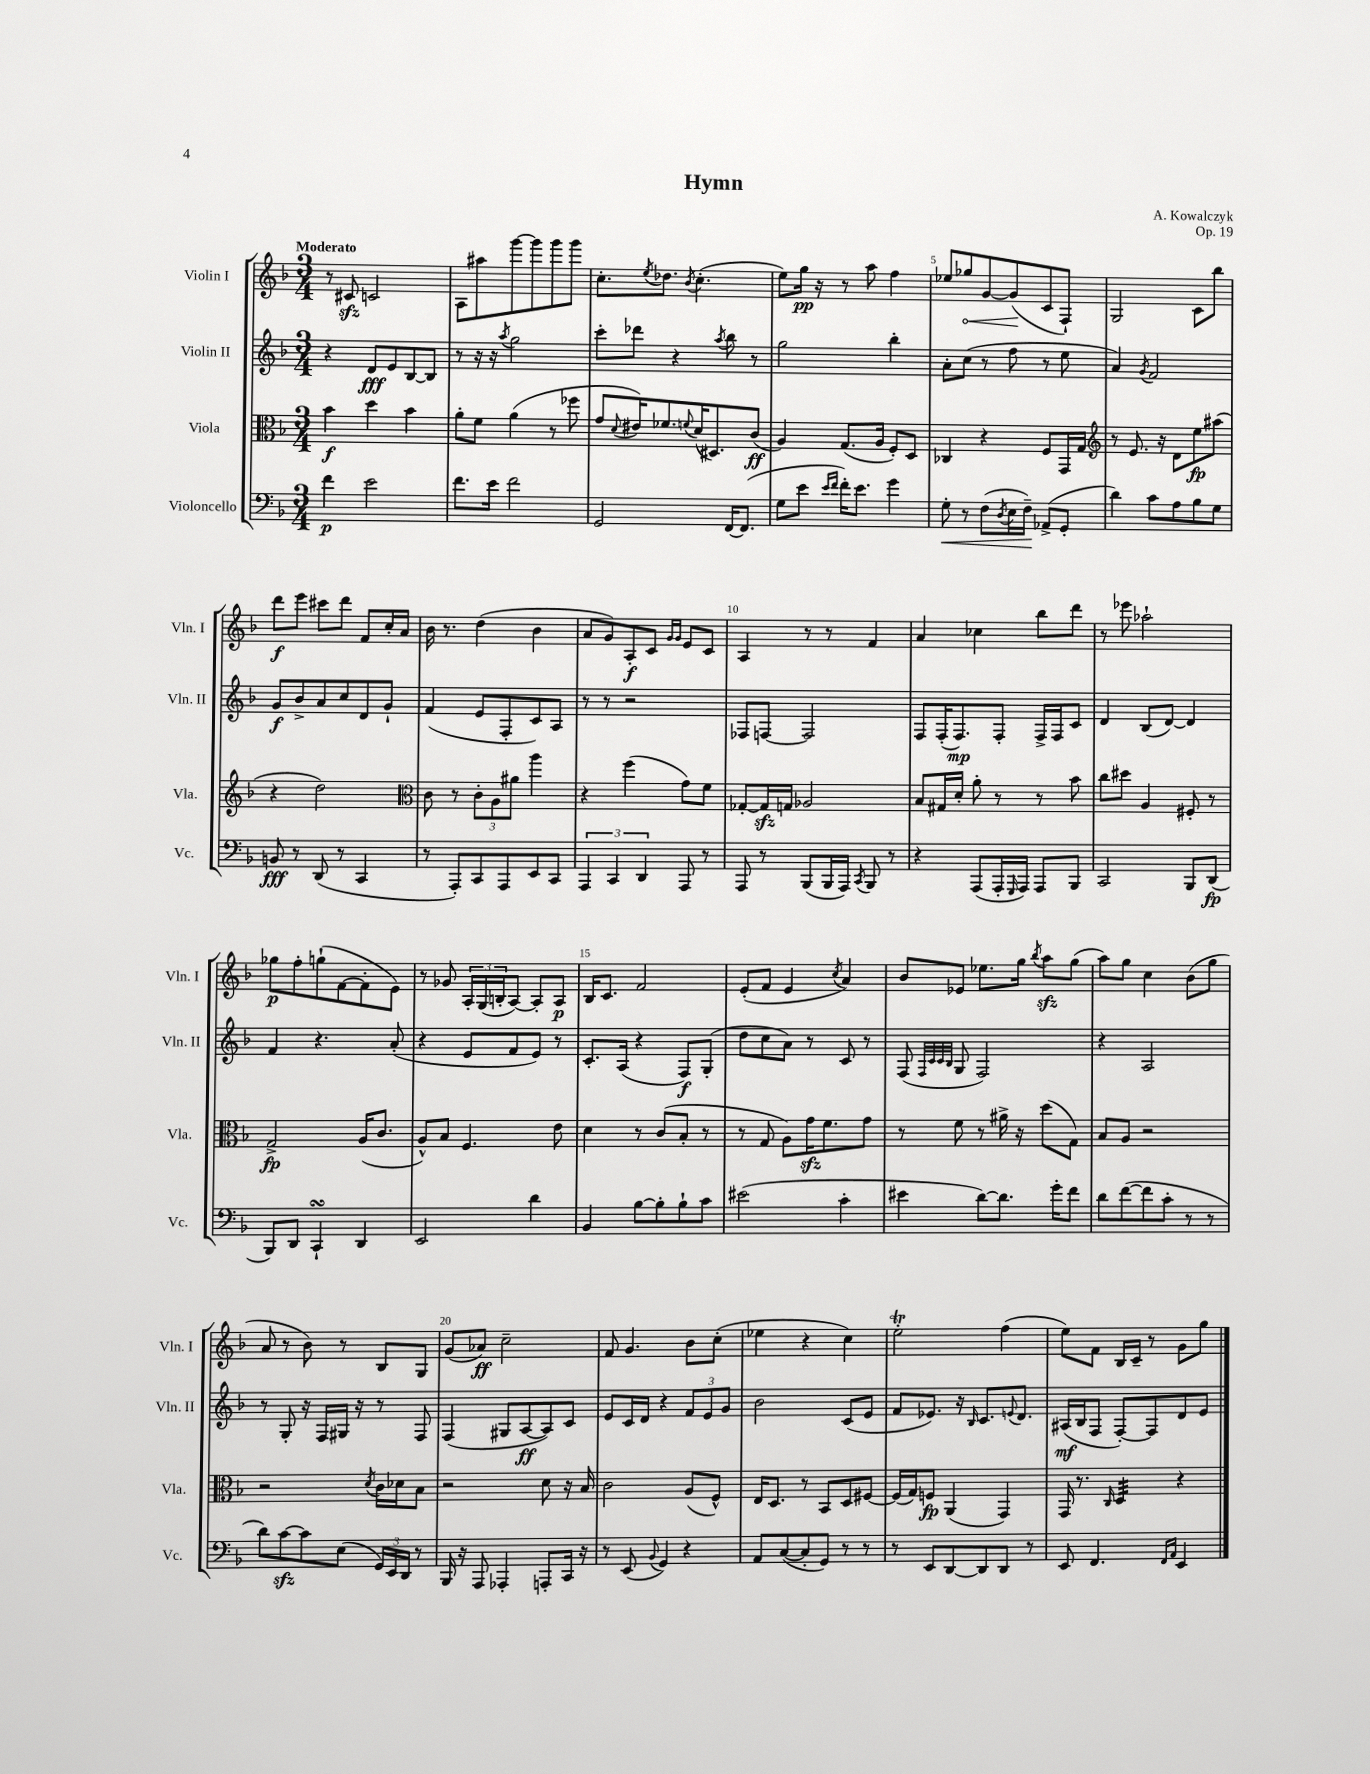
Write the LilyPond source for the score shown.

\header { title = "Hymn" composer = "A. Kowalczyk" opus = "Op. 19" }
<<
\new StaffGroup <<
\new Staff = "s0" \with { instrumentName = "Violin I" shortInstrumentName = "Vln. I" } {
    \clef treble \key f \major \numericTimeSignature \time 3/4 \tempo "Moderato"
    r8 cis'8\sfz c'2 |
    a8 ais''8 g'''8~ g'''8 g'''8 g'''8 |
    c''8.-. \acciaccatura { e''8 } des''8. \acciaccatura { bes'8 } c''4.-.( |
    e''8) g''16\pp r16 r8 a''8 f''4 |
    ees''8 \once \override Hairpin.circled-tip = ##t ges''8\< g'8~ g'8\!( c'8 f8-!) |
    g2 c'8 bes''8 |
    d'''8\f e'''8 cis'''8 d'''8 f'8 c''16-. a'16 |
    bes'16 r8. d''4( bes'4 |
    a'8 g'8) a8-.\f c'8 \grace { g'16 g'16 } e'8 c'8 |
    a4 r8 r8 f'4 |
    a'4 ces''4 bes''8 d'''8 |
    r8 ees'''8 aes''2-! |
    ges''8\p f''8-. g''8-!( f'8~ f'8-. e'8) |
    r8 ges'8 \tuplet 3/2 { a16-. g16( b16-. } a8~) a8-. a8\p |
    bes16 c'8. f'2 |
    e'8-.( f'8 e'4 \acciaccatura { c''8 } a'4) |
    bes'8 ees'8 ees''8. g''16 \acciaccatura { bes''8 } a''8\sfz g''8( |
    a''8) g''8 c''4 bes'8( g''8 |
    a'8 r8 bes'8) r8 bes8 g8 |
    g'8( aes'8\ff) c''2-- |
    f'8 g'4. bes'8 c''8-.( |
    ees''4 r4 c''4) |
    e''2-.\trill f''4( |
    e''8) f'8 bes16 c'16-- r8 g'8 g''8 \bar "|." |
}
\new Staff = "s1" \with { instrumentName = "Violin II" shortInstrumentName = "Vln. II" } {
    \clef treble \key f \major \numericTimeSignature \time 3/4
    r4 d'8\fff e'8 bes8~ bes8 |
    r8 r16 r16 \acciaccatura { a''8 } g''2 |
    c'''8-. des'''8 r4 \acciaccatura { a''8 } bes''8 r8 |
    g''2 bes''4-. |
    a'8-. c''8( r8 f''8 r8 e''8 |
    a'4) \acciaccatura { g'8 } f'2 |
    g'8\f bes'8-> a'8 c''8 d'8 g'8-! |
    f'4( e'8 f8-. c'8) a8 |
    r8 r8 r2 |
    fes8 f8~ f2 |
    f8 f16-.( f8.\mp) f8-. f16-> f16 c'8 |
    d'4 bes8( d'8~) d'4 |
    f'4 r4. a'8-.( |
    r4 e'8 f'8 e'8) r8 |
    c'8.-. a16( r4 f8\f) g8-.( |
    d''8 c''8 a'8) r8 c'8 r8 |
    f8( \grace { f32 c'32 c'32 bes32 } g8 f2) |
    r4 a2 |
    r8 g8-. r16 f16 gis16 r16 r8 f8 |
    f4( gis8 a8~\ff a8) c'8 |
    e'8 c'16 d'16 r4 \tuplet 3/2 { f'8 e'8 g'8 } |
    bes'2 c'8( e'8 |
    f'8 ees'8.) r16 \grace { bes16 } c'8. \appoggiatura { e'8 } d'8. |
    ais16\mf( bes16 f8 f8~-.) f8 d'8 e'8 \bar "|." |
}
\new Staff = "s2" \with { instrumentName = "Viola" shortInstrumentName = "Vla." } {
    \clef alto \key f \major \numericTimeSignature \time 3/4
    bes'4\f d''4 bes'4 |
    a'8-. f'8 a'4( r8 fes''8 |
    g'8 \appoggiatura { d'8 } eis'16) fes'8. \appoggiatura { f'8 } d'16( dis8.) c'8\ff( |
    a4) g8.( a16 f8-.) d8 |
    ces4 r4 f8 g,16 g16 |
    \clef treble r8 e'8. r16 d'8 e''8\fp ais''8( |
    r4 d''2) |
    \clef alto c'8 r8 \tuplet 3/2 { c'8-. a8 ais'8 } a''4 |
    r4 f''4( g'8) f'8 |
    ges8~-. ges16\sfz g16 aes2 |
    bes8 gis16 d'16-. a'8-. r8 r8 bes'8 |
    c''8 dis''8 a4 fis8-. r8 |
    g2->\fp a16( c'8. |
    a8-^) bes8 f4. e'8 |
    d'4 r8 c'8( bes8-. r8 |
    r8 g8 a8) g'16\sfz f'8. g'8 |
    r8 f'8 r8 ais'16-> r16 d''8( g8) |
    bes8 a8 r2 |
    r2 \acciaccatura { d'8 } c'16 des'16 bes8 |
    r2 d'8 r16 bes16 |
    c'2 a8( f8-^) |
    e16 d8. r8 bes,8 d8 fis8~ |
    fis16( g16) f8\fp a,4( g,4) |
    g,16 r8. \grace { c16 } d4:32 r4 \bar "|." |
}
\new Staff = "s3" \with { instrumentName = "Violoncello" shortInstrumentName = "Vc." } {
    \clef bass \key f \major \numericTimeSignature \time 3/4
    f'4\p e'2 |
    f'8. e'16 f'2 |
    g,2 f,16~ f,8.( |
    g8 e'8 \grace { e'16 f'16 } f'16-.) e'8. g'4 |
    g8-.\< r8 f8( \acciaccatura { d8 } e16 f16--\!) aes,8->( g,8-. |
    d'4) c'8 a8 bes8 g8 |
    b,8\fff r8 d,8( r8 c,4 |
    r8 a,,8-.) c,8 a,,8 e,8 c,8 |
    \tuplet 3/2 { a,,4 c,4 d,4 } a,,8 r8 |
    a,,8 r8 bes,,8( bes,,16 a,,16) \acciaccatura { c,8 } bes,,8 r8 |
    r4 a,,8( a,,16-. \grace { g,,16 } a,,16) a,,8 bes,,8 |
    c,2 bes,,8 d,8\fp( |
    bes,,8) d,8 c,4-!\turn d,4 |
    e,2 d'4 |
    bes,4 bes8~ bes8-. bes8-! c'8 |
    eis'2( c'4-. |
    eis'4 d'8~) d'8. g'16-. f'8 |
    d'8 f'8~( f'8 c'8-. r8 r8 |
    d'8) c'8~\sfz c'8 e8( \tuplet 3/2 { g,16) e,16 d,16 } r8 |
    bes,,16 r16 a,,8 aes,,4-. a,,8-. c,16 r16 |
    r8 e,8( \appoggiatura { bes,8 } g,4) r4 |
    a,8 c8~( c8-. g,8) r8 r8 |
    r8 e,8 d,8~ d,8 d,8 r8 |
    e,8 f,4. \grace { f,16 a,16 } e,4 \bar "|." |
}
>>
>>
\layout { \context { \Score \override BarNumber.break-visibility = ##(#f #t #t) barNumberVisibility = #(every-nth-bar-number-visible 5) } }
